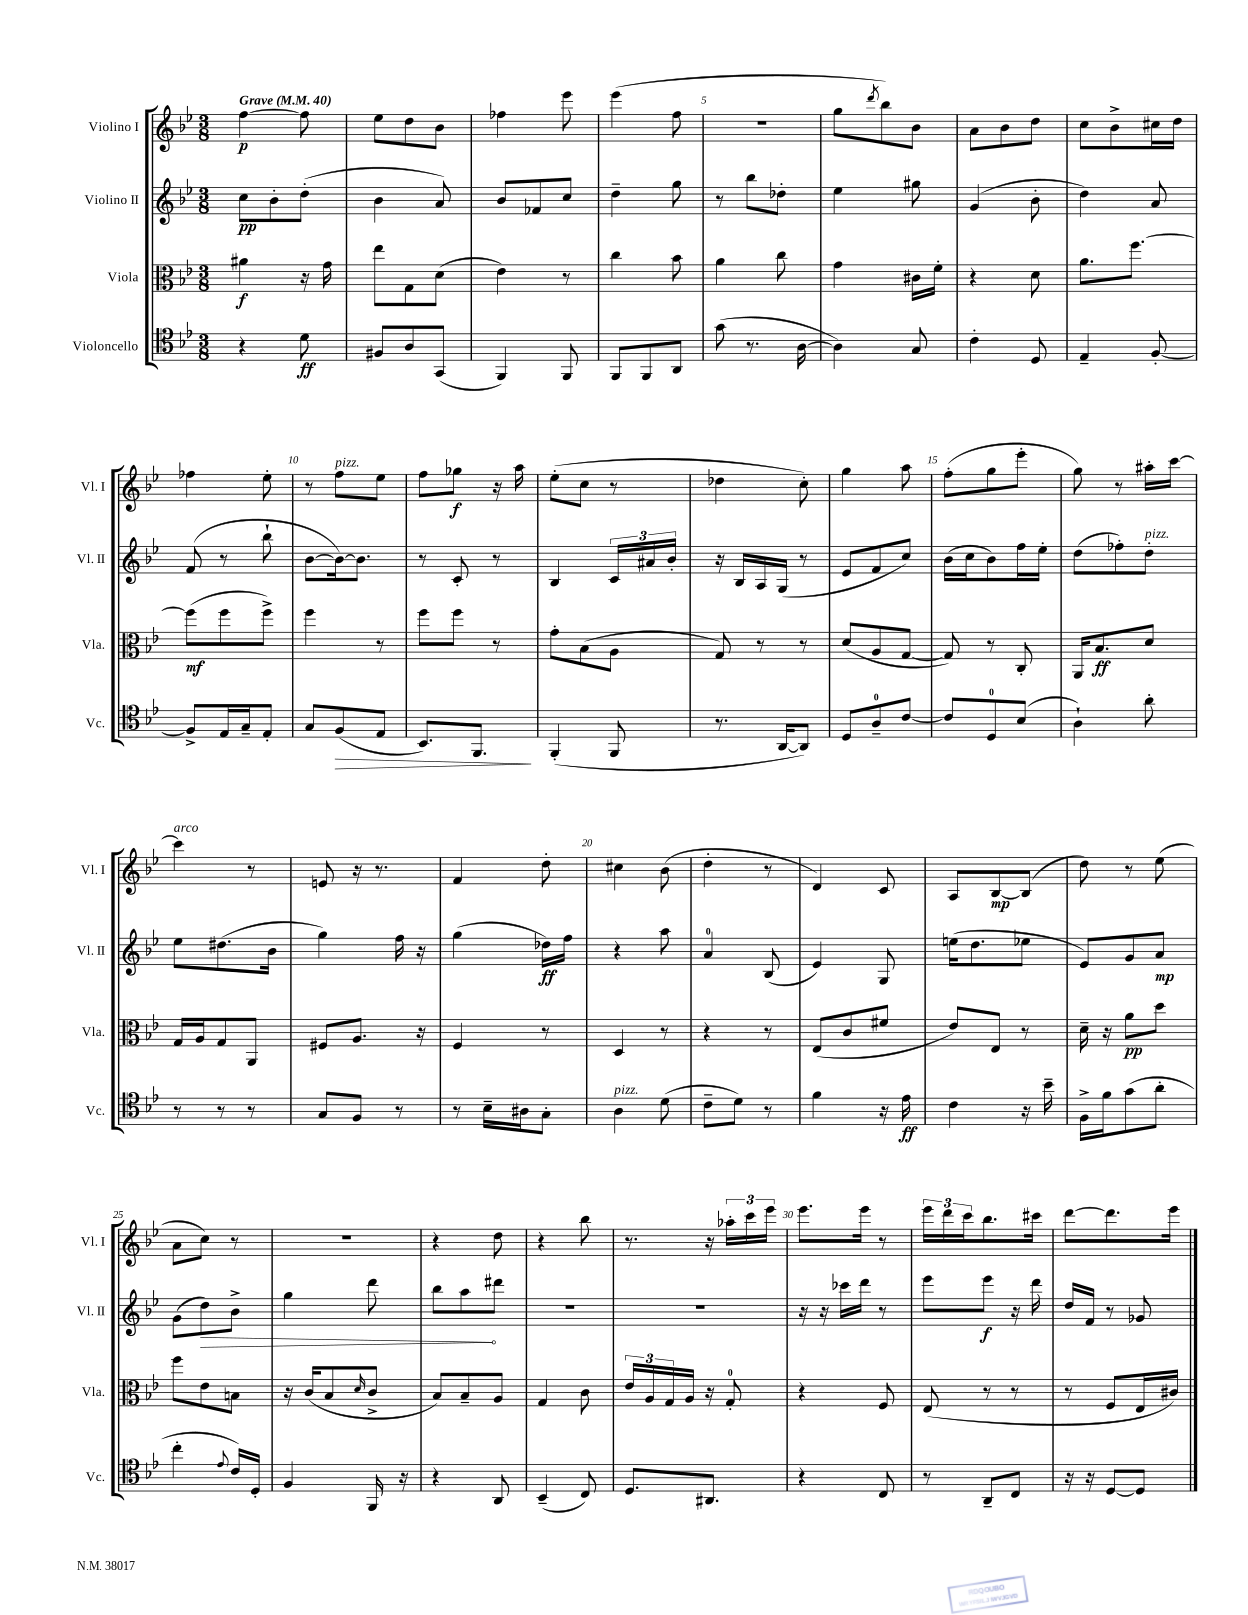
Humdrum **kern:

**kern	**dynam	**kern	**dynam	**kern	**dynam	**kern	**dynam
*part4	*part4	*part3	*part3	*part2	*part2	*part1	*part1
*staff4	*staff4	*staff3	*staff3	*staff2	*staff2	*staff1	*staff1
*I"Violoncello	*	*I"Viola	*	*I"Violino II	*	*I"Violino I	*
*I'Vc.	*	*I'Vla.	*	*I'Vl. II	*	*I'Vl. I	*
*clefC4	*	*clefC3	*	*clefG2	*	*clefG2	*
*k[b-e-]	*	*k[b-e-]	*	*k[b-e-]	*	*k[b-e-]	*
*M3/8	*	*M3/8	*	*M3/8	*	*M3/8	*
*MM40	*	*MM40	*	*MM40	*	*MM40	*
=1	=1	=1	=1	=1	=1	=1	=1
!	!	!	!	!	!	!LO:TX:a:B:t=Grave	!
4r	.	4a#X\	f	8cc\L	pp	[4ff\	p
.	.	.	.	8b-'\	.	.	.
8d\	ff	16r	.	(8dd'\J	.	8ff\]	.
.	.	16g\	.	.	.	.	.
=2	=2	=2	=2	=2	=2	=2	=2
8F#X/L	.	8ee-\L	.	4b-\	.	8ee-\L	.
8A/	.	8G\	.	.	.	8dd\	.
(8GG/J	.	(8d\J	.	8a/)	.	8b-\J	.
=3	=3	=3	=3	=3	=3	=3	=3
4FF/)	.	4e-\)	.	8b-/L	.	4ff-X\	.
.	.	.	.	8f-X/	.	.	.
8FF/	.	8r	.	8cc/J	.	8eee-\	.
=4	=4	=4	=4	=4	=4	=4	=4
8FF/L	.	4cc\	.	4dd~\	.	(4eee-\	.
8FF/	.	.	.	.	.	.	.
8AA/J	.	8b-\	.	8gg\	.	8ff\	.
=5	=5	=5	=5	=5	=5	=5	=5
(8g\	.	4a\	.	8r	.	4.r	.
8.r	.	.	.	8bb-\L	.	.	.
.	.	8cc\	.	8dd-X'\J	.	.	.
[16A\	.	.	.	.	.	.	.
=6	=6	=6	=6	=6	=6	=6	=6
4A\])	.	4g\	.	4ee-\	.	8gg\L	.
.	.	.	.	.	.	8qddd/	.
.	.	.	.	.	.	8bb-\)	.
8G/	.	16c#X\LL	.	8gg#X\	.	8b-\J	.
.	.	16f'\JJ	.	.	.	.	.
=7	=7	=7	=7	=7	=7	=7	=7
4c'\	.	4r	.	(4g/	.	8a\L	.
.	.	.	.	.	.	8b-\	.
8D/	.	8d\	.	8b-'\	.	8dd\J	.
=8	=8	=8	=8	=8	=8	=8	=8
4E-~/	.	8.a\L	.	4dd\)	.	8cc\L	.
.	.	.	.	.	.	8b-^\	.
.	.	[8.ff\J	.	.	.	.	.
[8F'/	.	.	.	8a/	.	16cc#X\L	.
.	.	.	.	.	.	16dd\JJ	.
!!LO:LB:g=z
=9	=9	=9	=9	=9	=9	=9	=9
8F^/L]	.	(8ff\L]	mf	(8f/	.	4ff-X\	.
16E-/L	.	8ff\	.	8r	.	.	.
16G~/J	.	.	.	.	.	.	.
8E-'/J	.	8ff^\J)	.	8bb-`\	.	8ee-'\	.
=10	=10	=10	=10	=10	=10	=10	=10
8G/L	.	4ff\	.	[8b-\L	.	8r	.
!	!	!	!	!	!	!LO:TX:a:i:t=pizz.	!
!	!LO:HP:b	!	!	!	!	!	!
(8F/	>	.	.	16b-\k_)	.	8ff\L	.
.	.	.	.	8.b-\J]	.	.	.
8E-/J	.	8r	.	.	.	8ee-\J	.
=11	=11	=11	=11	=11	=11	=11	=11
8.BB-/L)	.	8ff\L	.	8r	.	8ff\L	.
.	.	8ff\J	.	8c'/	.	8gg-X\J	f
8.FF/J	.	.	.	.	.	.	.
.	.	8r	.	8r	.	16r	.
.	.	.	.	.	.	16aa\	.
.	]	.	.	.	.	.	.
=12	=12	=12	=12	=12	=12	=12	=12
(4FF'/	.	8g'\L	.	4B-/	.	(8ee-'\L	.
.	.	(8B-\	.	.	.	8cc\J	.
8FF/	.	8A\J	.	24c/LL	.	8r	.
.	.	.	.	24a#X/	.	.	.
.	.	.	.	24b-'/JJ	.	.	.
=13	=13	=13	=13	=13	=13	=13	=13
8.r	.	8G/)	.	16r	.	4dd-X\	.
.	.	.	.	16B-/LL	.	.	.
.	.	8r	.	16A/	.	.	.
[16AA/KL	.	.	.	(16G/JJ	.	.	.
8AA/J])	.	8r	.	8r	.	8cc'\)	.
=14	=14	=14	=14	=14	=14	=14	=14
8D/L	.	(8d/L	.	8e-/L	.	4gg\	.
8A~/	.	8A/	.	8f/	.	.	.
[8c/J	.	[8G/J	.	8cc/J)	.	8aa\	.
=15	=15	=15	=15	=15	=15	=15	=15
8c/L]	.	8G/])	.	(16b-\LL	.	(8ff'\L	.
.	.	.	.	16cc\J	.	.	.
8D/	.	8r	.	8b-\)	.	8gg\	.
(8B-/J	.	8C'/	.	16ff\L	.	8eee-'\J	.
.	.	.	.	16ee-'\JJ	.	.	.
=16	=16	=16	=16	=16	=16	=16	=16
4A`\)	.	16AA/KL	.	(8dd\L	.	8gg\)	.
.	.	8.B-/	ff	.	.	.	.
.	.	.	.	8ff-X'\)	.	8r	.
!	!	!	!	!LO:TX:a:i:t=pizz.	!	!	!
8a'\	.	8d/J	.	8dd'\J	.	16aa#X'\LL	.
.	.	.	.	.	.	[16ccc\JJ	.
!!LO:LB:g=z
=17	=17	=17	=17	=17	=17	=17	=17
!	!	!	!	!	!	!LO:TX:a:i:t=arco	!
8r	.	16G/LL	.	8ee-\L	.	4ccc\]	.
.	.	16A/J	.	.	.	.	.
8r	.	8G/	.	(8.dd#X\	.	.	.
8r	.	8AA/J	.	.	.	8r	.
.	.	.	.	16b-\Jk	.	.	.
=18	=18	=18	=18	=18	=18	=18	=18
8G/L	.	8F#X/L	.	4gg\)	.	8en/	.
8F/J	.	8.A/J	.	.	.	16r	.
.	.	.	.	.	.	8.r	.
8r	.	.	.	16ff\	.	.	.
.	.	16r	.	16r	.	.	.
=19	=19	=19	=19	=19	=19	=19	=19
8r	.	4F/	.	(4gg\	.	4f/	.
16B-~\LL	.	.	.	.	.	.	.
16A#X\J	.	.	.	.	.	.	.
8G'\J	.	8r	.	16dd-X\LL)	ff	8dd'\	.
.	.	.	.	16ff\JJ	.	.	.
=20	=20	=20	=20	=20	=20	=20	=20
!LO:TX:a:i:t=pizz.	!	!	!	!	!	!	!
4A\	.	4D/	.	4r	.	4cc#X\	.
(8d\	.	8r	.	8aa\	.	(8b-\	.
=21	=21	=21	=21	=21	=21	=21	=21
8c~\L	.	4r	.	4a/	.	4dd'\	.
8d\J)	.	.	.	.	.	.	.
8r	.	8r	.	(8B-/	.	8r	.
=22	=22	=22	=22	=22	=22	=22	=22
4f\	.	(8E-/L	.	4e-/)	.	4d/)	.
.	.	8c/	.	.	.	.	.
16r	.	8f#X/J	.	8G/	.	8c/	.
16e-\	ff	.	.	.	.	.	.
=23	=23	=23	=23	=23	=23	=23	=23
4c\	.	8e-/L)	.	(16een\KL	.	8A/L	.
.	.	.	.	8.dd\	.	.	.
.	.	8E-/J	.	.	.	[8B-/	mp
16r	.	8r	.	8ee-X\J	.	(8B-/J]	.
16b-~\	.	.	.	.	.	.	.
=24	=24	=24	=24	=24	=24	=24	=24
16F^\LL	.	16d~\	.	8e-/L)	.	8dd\)	.
16f\J	.	16r	.	.	.	.	.
(8g\	.	8a\L	pp	8g/	.	8r	.
8a'\J	.	8dd\J	.	8a/J	mp	(8ee-\	.
!!LO:LB:g=z
=25	=25	=25	=25	=25	=25	=25	=25
4cc'\	.	8ff\L	.	(8g\L	.	8a\L	.
!	!	!	!	!	!LO:HP:b	!	!
.	.	8e-\	.	8dd\)	>	8cc\J)	.
8qqe-/	.	.	.	.	.	.	.
16c/LL)	.	8Bn\J	.	8b-^\J	.	8r	.
16D'/JJ	.	.	.	.	.	.	.
=26	=26	=26	=26	=26	=26	=26	=26
4F/	.	16r	.	4gg\	.	4.r	.
.	.	(16c/KL	.	.	.	.	.
.	.	8B-/	.	.	.	.	.
.	.	16qqd/	.	.	.	.	.
16FF/	.	8c^/J	.	8ddd\	.	.	.
16r	.	.	.	.	.	.	.
=27	=27	=27	=27	=27	=27	=27	=27
4r	.	8B-/L)	.	8bb-\L	.	4r	.
.	.	8B-~/	.	8aa\	.	.	.
8AA/	.	8A/J	.	8ddd#X\J	]	8dd\	.
=28	=28	=28	=28	=28	=28	=28	=28
(4BB-~/	.	4G/	.	4.r	.	4r	.
8C/)	.	8c\	.	.	.	8bb-\	.
=29	=29	=29	=29	=29	=29	=29	=29
8.D/L	.	24e-/LL	.	4.r	.	8.r	.
.	.	24A/	.	.	.	.	.
.	.	24G/	.	.	.	.	.
.	.	16A/JJ	.	.	.	.	.
8.AA#X/J	.	16r	.	.	.	16r	.
.	.	8G'/	.	.	.	24aa-X'\LL	.
.	.	.	.	.	.	24ccc\	.
.	.	.	.	.	.	24eee-\JJ	.
=30	=30	=30	=30	=30	=30	=30	=30
4r	.	4r	.	16r	.	8.eee-\L	.
.	.	.	.	16r	.	.	.
.	.	.	.	16ccc-X\LL	.	.	.
.	.	.	.	16ddd\JJ	.	16eee-\Jk	.
8C/	.	8F/	.	8r	.	8r	.
=31	=31	=31	=31	=31	=31	=31	=31
8r	.	(8E-/	.	8eee-\L	.	24eee-\LL	.
.	.	.	.	.	.	24ddd\	.
.	.	.	.	.	.	24ccc\J	.
8AA~/L	.	8r	.	8eee-\J	f	8.bb-\	.
8C/J	.	8r	.	16r	.	.	.
.	.	.	.	16ddd\	.	16ccc#X\Jk	.
=32	=32	=32	=32	=32	=32	=32	=32
16r	.	8r	.	16dd/LL	.	[8ddd\L	.
16r	.	.	.	16f/JJ	.	.	.
[8D/L	.	8F/L	.	8r	.	8.ddd\]	.
8D/J]	.	16E-/L	.	8g-X/	.	.	.
.	.	16c#X/JJ)	.	.	.	16eee-\Jk	.
==	==	==	==	==	==	==	==
*-	*-	*-	*-	*-	*-	*-	*-
